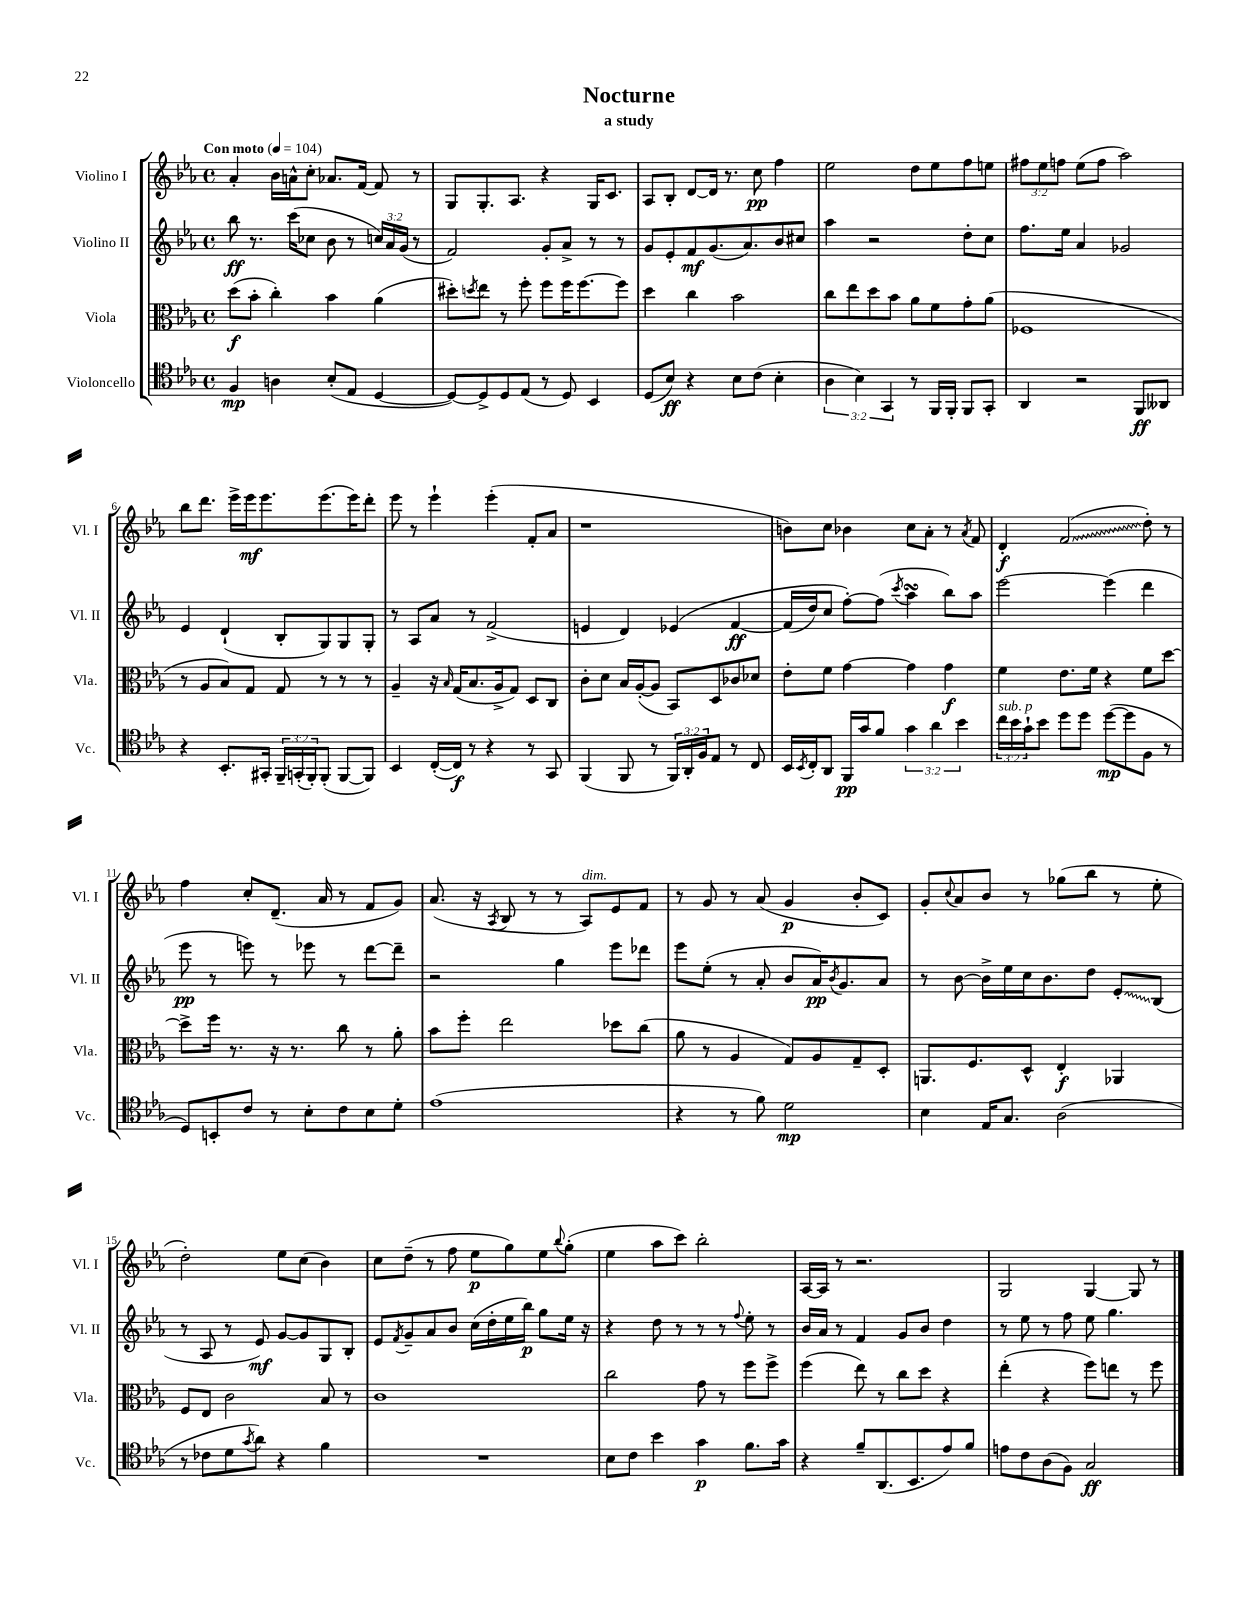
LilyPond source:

\header { title = "Nocturne" subtitle = "a study" }
<<
\new StaffGroup <<
\new Staff = "s0" \with { instrumentName = "Violino I" shortInstrumentName = "Vl. I" } {
    \clef treble \key ees \major \defaultTimeSignature \time 4/4 \override Staff.TupletNumber.text = #tuplet-number::calc-fraction-text \tempo "Con moto" 4 = 104
    aes'4-. bes'16 a'16-^ c''8-. aes'8. f'16~ f'8 r8 |
    g8 g8.-. aes8. r4 g16 c'8. |
    aes8 bes8-. d'8~ d'16 r8. c''8\pp f''4 |
    ees''2 d''8 ees''8 f''8 e''8 |
    \tuplet 3/2 { fis''8 ees''8 f''8 } ees''8( f''8 aes''2) |
    bes''8 d'''8. ees'''16-> ees'''16\mf ees'''8. ees'''8.( ees'''16) d'''8-. |
    ees'''8 r8 ees'''4-! ees'''4-.( f'8-. aes'8 |
    r1 |
    b'8) c''8 bes'4 c''8 aes'8-. r8 \acciaccatura { aes'8 } f'8 |
    d'4-.\f \once \override Glissando.style = #'zigzag f'2\glissando( d''8-.) r8 |
    f''4 c''8-. d'8.--( aes'16 r8 f'8 g'8) |
    aes'8.( r16 \acciaccatura { aes8 } bes8 r8 r8 aes8^\markup { \italic "dim." }) ees'8 f'8 |
    r8 g'8 r8 aes'8( g'4\p bes'8-. c'8) |
    g'8-. \appoggiatura { c''8 } aes'8 bes'8 r8 ges''8( bes''8 r8 ees''8-. |
    d''2-.) ees''8 c''8( bes'4) |
    c''8 d''8--( r8 f''8 ees''8\p g''8) ees''8 \appoggiatura { bes''8 } g''8-.( |
    ees''4 aes''8 c'''8) bes''2-. |
    aes16~ aes16 r8 r2. |
    g2 g4~ g8 r8 \bar "|." |
}
\new Staff = "s1" \with { instrumentName = "Violino II" shortInstrumentName = "Vl. II" } {
    \clef treble \key ees \major \defaultTimeSignature \time 4/4 \override Staff.TupletNumber.text = #tuplet-number::calc-fraction-text
    bes''8\ff r8. c'''16( ces''8 bes'8 r8 \tuplet 3/2 { c''16) aes'16 g'16( } r8 |
    f'2) g'8-. aes'8-> r8 r8 |
    g'8 ees'8-. f'8\mf g'8.( aes'8.) bes'8 cis''8 |
    aes''4 r2 d''8-. c''8 |
    f''8. ees''16 aes'4 ges'2 |
    ees'4 d'4-!( bes8-. g8) g8 g8-. |
    r8 aes8 aes'8 r8 f'2->( |
    e'4 d'4) ees'4\( f'4~\ff |
    f'16( d''16) c''8 f''8~-.\) f''8( \acciaccatura { c'''8 } aes''4\turn bes''8) aes''8 |
    ees'''2~ ees'''4( d'''4 |
    ees'''8\pp r8 e'''8) r8 ees'''8 r8 d'''8~ d'''8-- |
    r2 g''4 ees'''8 des'''8 |
    ees'''8 ees''8-.( r8 aes'8-. bes'8 aes'16\pp) \acciaccatura { bes'8 } g'8. aes'8 |
    r8 bes'8~ bes'16-> ees''16 c''16 bes'8. d''8 \once \override Glissando.style = #'zigzag ees'8-.\glissando bes8( |
    r8 aes8 r8 ees'8\mf) g'8~ g'8 g8 bes8-. |
    ees'8 \acciaccatura { f'8 } g'8-- aes'8 bes'8 c''16( d''16-. ees''16 bes''16\p) g''8 ees''16 r16 |
    r4 d''8 r8 r8 r8 \appoggiatura { f''8 } ees''8-. r8 |
    bes'16 aes'16 r8 f'4 g'8 bes'8 d''4 |
    r8 ees''8 r8 f''8 ees''8 g''4. \bar "|." |
}
\new Staff = "s2" \with { instrumentName = "Viola" shortInstrumentName = "Vla." } {
    \clef alto \key ees \major \defaultTimeSignature \time 4/4
    d''8\f( bes'8-. c''4-.) bes'4 aes'4( |
    dis''8-.) \acciaccatura { d''8 } ees''8 r8 f''8-. f''8 f''16 f''8.~ f''8 |
    d''4 c''4 bes'2 |
    c''8 ees''8 d''8 bes'8 aes'8 f'8 g'8-. aes'8( |
    fes1 |
    r8 aes8 bes8) g8 g8 r8 r8 r8 |
    aes4-- r16 \grace { bes16 } g16( bes8. aes16-> g8) d8 c8 |
    c'8-. d'8 bes16 aes16~-.( aes8 bes,8) d8 ces'8 des'8 |
    ees'8-. f'8 g'4~ g'4 g'4\f |
    f'4 ees'8. f'16 r4 f'8 d''8~ |
    d''8-> f''16 r8. r16 r8. c''8 r8 aes'8-. |
    bes'8 f''8-. ees''2 des''8 c''8( |
    aes'8 r8 aes4 g8) aes8 g8-- d8-. |
    a,8. f8. d8-^ ees4-.\f aes,4 |
    f8 ees8 c'2 bes8 r8 |
    c'1 |
    c''2 g'8 r8 f''8 f''8-> |
    f''4( ees''8) r8 c''8 d''8 r4 |
    ees''4-.( r4 f''8) e''8 r8 f''8 \bar "|." |
}
\new Staff = "s3" \with { instrumentName = "Violoncello" shortInstrumentName = "Vc." } {
    \clef tenor \key ees \major \defaultTimeSignature \time 4/4 \override Staff.TupletNumber.text = #tuplet-number::calc-fraction-text
    f4\mp a4 bes8-.( ees8 d4~ |
    d8~) d8-> d8 ees8( r8 d8) bes,4 |
    d8( bes8\ff) r4 bes8 c'8( bes4-. |
    \tuplet 3/2 { aes4 bes4) g,4 } r8 f,16 f,16-. f,8 g,8-. |
    aes,4 r2 f,8\ff aeses,8 |
    r4 bes,8.-. gis,16-. \tuplet 3/2 { f,16-- g,16-.( f,16-.) } f,8-.( f,8~ f,8) |
    bes,4 c16~-.( c16\f) r8 r4 r8 g,8 |
    f,4( f,8 r8 \tuplet 3/2 { f,16) aes,16-. f16 } ees8 r8 c8 |
    bes,16 \acciaccatura { bes,8 } c16-. aes,8 f,16\pp g'16 f'8 \tuplet 3/2 { g'4 aes'4 bes'4 } |
    \tuplet 3/2 { c''16^\markup { \italic "sub. p" } bes'16 g'16-! } bes'8 d''8 d''8 d''8~\mp( d''8 f8 r8 |
    d8) b,8-. c'8 r8 bes8-. c'8 bes8 d'8-. |
    ees'1( |
    r4 r8 f'8) d'2\mp |
    bes4 ees16 g8. aes2( |
    r8 ces'8 d'8 \acciaccatura { g'8 } aes'8) r4 f'4 |
    R1 |
    bes8 c'8 bes'4 g'4\p f'8. g'16 |
    r4 f'8-- aes,8.( bes,8. ees'8) f'8 |
    e'8 c'8 aes8( f8) g2\ff \bar "|." |
}
>>
>>
